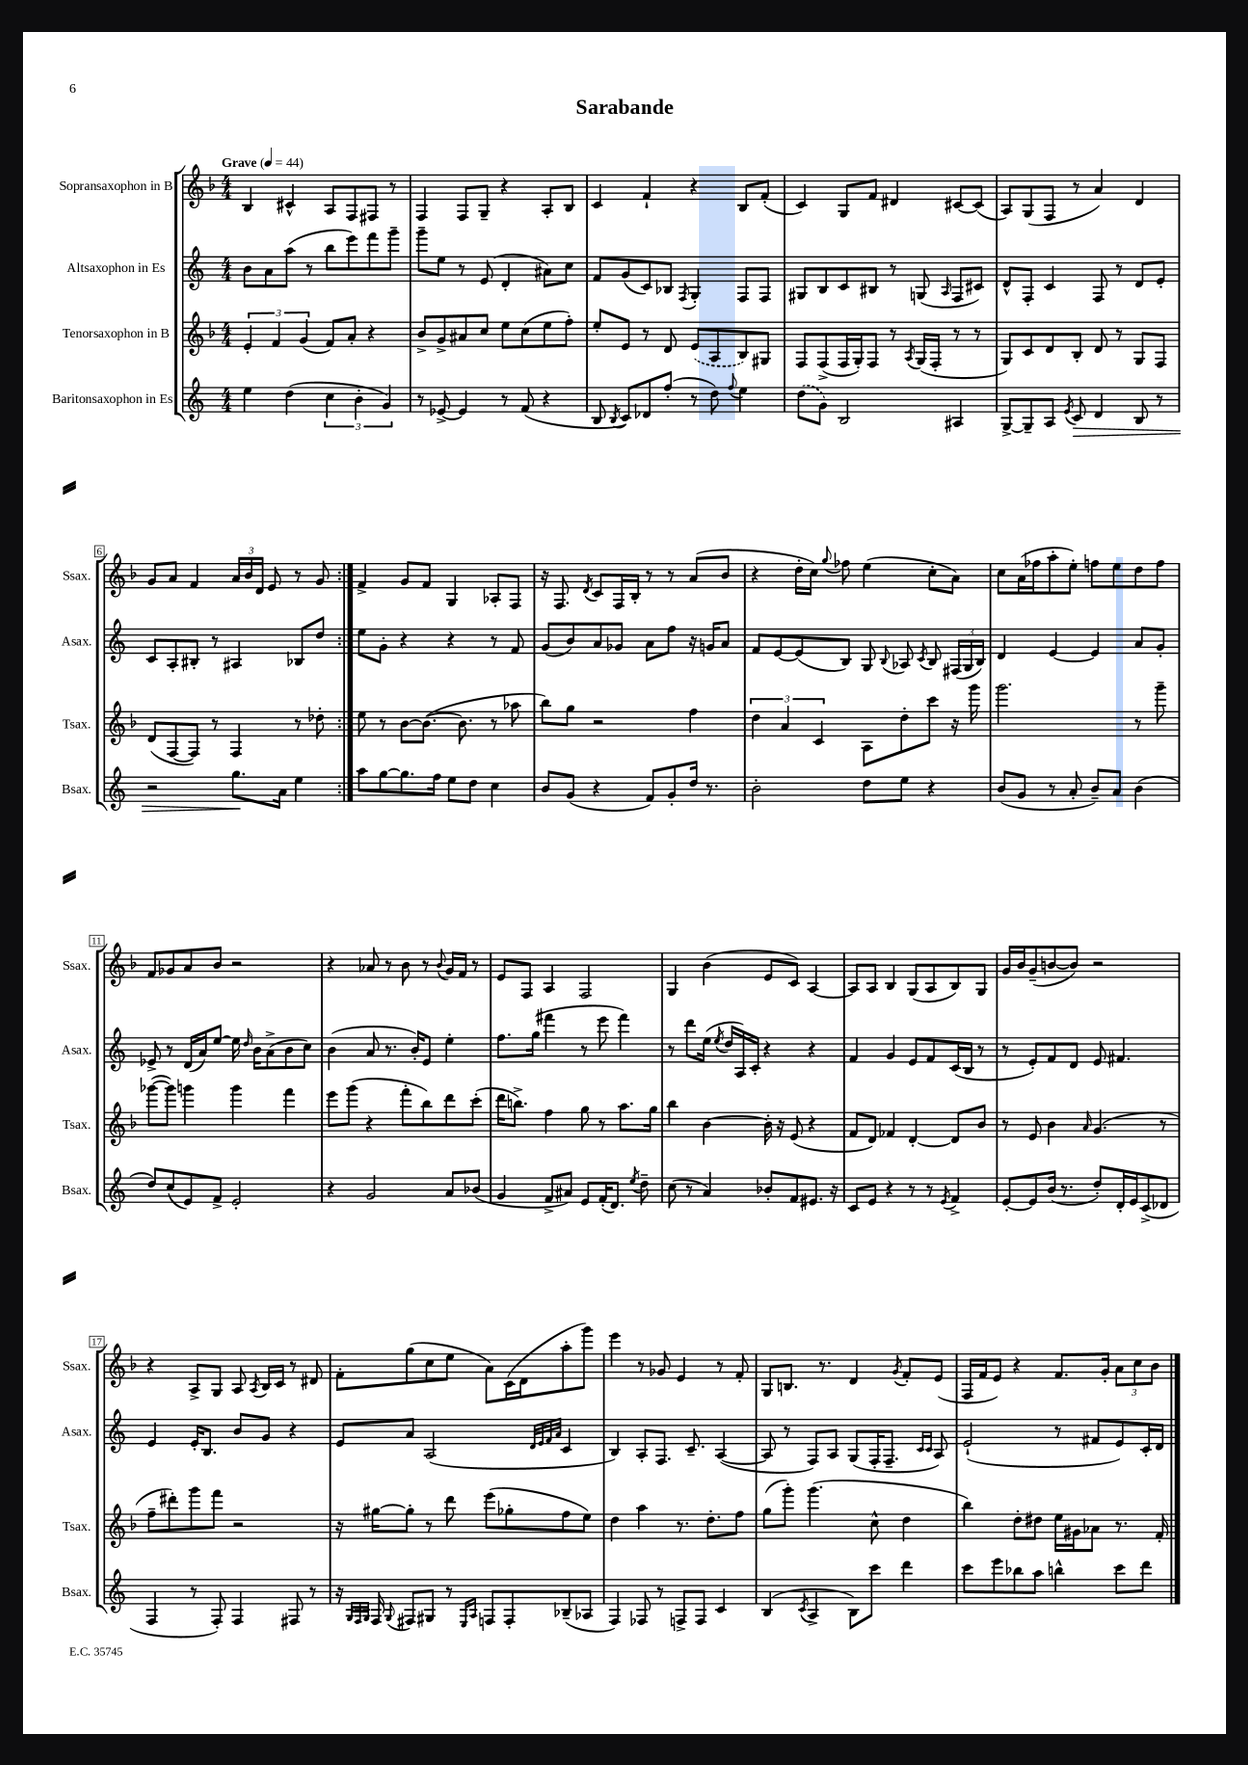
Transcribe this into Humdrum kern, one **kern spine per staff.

**kern	**dynam	**kern	**kern	**kern
*part4	*part4	*part3	*part2	*part1
*staff4	*staff4	*staff3	*staff2	*staff1
*I"Baritonsaxophon in Es	*	*I"Tenorsaxophon in B	*I"Altsaxophon in Es	*I"Sopransaxophon in B
*I'Bsax.	*	*I'Tsax.	*I'Asax.	*I'Ssax.
*clefG2	*	*clefG2	*clefG2	*clefG2
*k[]	*	*k[b-]	*k[]	*k[b-]
*M4/4	*	*M4/4	*M4/4	*M4/4
*MM44	*	*MM44	*MM44	*MM44
=1	=1	=1	=1	=1
!	!	!	!	!LO:TX:a:B:t=Grave
4ee\	.	6e'/	8b\L	4B-/
.	.	.	8a\	.
.	.	6f/	.	.
(4dd\	.	.	(8aa\J	4c#X^^/
.	.	(6g/	.	.
.	.	.	8r	.
6cc\	.	8f/L)	8bb\L	8A/L
.	.	8a'/J	8eee\)	8F/
6b'\	.	.	.	.
.	.	4r	8fff\	8F#X/J
6g/)	.	.	.	.
.	.	.	8ggg~\J	8r
=2	=2	=2	=2	=2
8r	.	8b-^/L	8ggg~\L	4F/
[8e-X^/	.	8g^/	8ee\J	.
4e-/]	.	8a#X/	8r	8F/L
.	.	8cc/J	(8e/	8G~/J
8r	.	8ee\L	4d'/	4r
(8f/	.	(8cc\	.	.
4r	.	8ee\	8a#X\L)	8A'/L
.	.	8ff'\J)	8cc\J	8B-/J
=3	=3	=3	=3	=3
8B/	.	8ee'/L	8f/L	4c/
8qB/	.	.	.	.
8c/L)	.	8e/J	(8g/	.
8d-X/	.	8r	8c/)	4f`/
(8ff'/J	.	8d/	8B-X/J	.
.	.	.	8qF/	.
8r	.	(8e/L	4G'/	4r
8dd\)	.	8A/	.	.
8qqff/	.	.	.	.
4ee\	.	8B-/)	8F/L	8B-/L
.	.	8G#X/J	8F/J	(8f'/J
=4	=4	=4	=4	=4
(8dd\L	.	8F/L	8G#X/L	4c/)
8g\J)	.	(8F^/	8B/	.
2B/	.	16F/L	8c/	8G/L
.	.	16G'/J)	.	.
.	.	8F/J	8B#X/J	8f/J
.	.	8r	8r	4d#X/
.	.	8qA/	.	.
.	.	(16G/LL	(8Gn/	.
.	.	16F'/JJ	.	.
.	.	.	16qqA/	.
4A#X/	.	8r	8F/L	[8c#X/L
.	.	8r	8c#X/J)	(8c#/J]
=5	=5	=5	=5	=5
[8G^/L	.	8G/L)	8d^^/L	8A/L)
8G~/]	.	8c/	8F'/J	(8G/
8A/J	.	8d/	4c/	8F/J
8qe/	.	.	.	.
!	!LO:HP:b	!	!	!
8c/	>	8B-'/J	.	8r
4d/	.	8d/	8F/	4a/)
.	.	8r	8r	.
8B/	.	8G/L	8d/L	4d/
8r	.	8F/J	8e'/J	.
!!LO:LB:g=z
=6	=6	=6	=6	=6
2r	.	(8d/L	8c/L	8g/L
.	.	[8F/	8A'/	8a/J
.	.	8F/J])	8B#X'/J	4f/
.	.	8r	8r	.
8.gg\L	.	4F/	4A#X/	24a/LL
.	.	.	.	24b-/
.	.	.	.	24d/JJ
.	.	.	.	8e/
16a\Jk	]	.	.	.
4ee\	.	8r	8B-X/L	8r
.	.	8dd-X'\	8dd/J	8g/
=7:|!	=7:|!	=7:|!	=7:|!	=7:|!
8aa\L	.	8ee\	8ee\L	4f^/
[8gg\	.	8r	8g'\J	.
8.gg\]	.	[8b-\L	4r	8g/L
.	.	(8.b-\J_	.	8f/J
16ff\Jk	.	.	.	.
8ee\L	.	.	4r	4G/
.	.	8.b-\]	.	.
8dd\J	.	.	.	.
4cc\	.	8r	8r	8A-X'/L
.	.	8aa-X\	8f/	8F/J
=8	=8	=8	=8	=8
8b/L	.	8bb-\L)	(8g/L	16r
.	.	.	.	8.F/
(8g/J	.	8gg\J	8b/)	.
.	.	.	.	8qd/
4r	.	2r	8a/	8c/L
.	.	.	8g-X/J	16F/L
.	.	.	.	16B-'/JJ
8f/L)	.	.	8a\L	8r
8g'/	.	.	8ff\J	8r
16dd/Jk	.	4ff\	16r	(8a/L
8.r	.	.	16gn/KL	.
.	.	.	8a/J	8b-/J
=9	=9	=9	=9	=9
2b'\	.	6dd\	8f/L	4r
.	.	.	[8e/	.
.	.	6a/	.	.
.	.	.	(8e/]	16dd'\LL
.	.	.	.	16cc\JJ)
.	.	6c/	.	.
.	.	.	.	8qqgg/
.	.	.	8B/J)	8ff-X\
8dd\L	.	8A\L	8G/	(4ee\
.	.	.	8qqB/	.
8ee\J	.	8dd'\	8A-X/	.
.	.	.	8qc/	.
4r	.	8ccc\J	8B/	8cc'\L
.	.	16r	(24F#X/LL	8a\J)
.	.	.	24G/	.
.	.	16ggg\	.	.
.	.	.	24B/JJ)	.
=10	=10	=10	=10	=10
(8b/L	.	2.ggg\	4d/	8cc\L
8g/J	.	.	.	(16a\L
.	.	.	.	16ff-X\J
8r	.	.	[4e/	8aa'\
8a'/	.	.	.	8ee'\J)
8b~/L)	.	.	4e/]	8ffn\L
8a/J	.	.	.	8ee\
(4b\	.	8r	8a/L	8dd\
.	.	8ggg~\	8g'/J	8ff\J
!!LO:LB:g=z
=11	=11	=11	=11	=11
8dd/L)	.	([8ggg-X\L	8e-X^/	8f/L
(8cc/	.	8ggg-\J])	8r	8g-X/
8e/)	.	4gggn\	(16d/LL	8a/
.	.	.	16a/J)	.
8f^/J	.	.	[8ee/J	8b-/J
2e'/	.	4ggg\	16ee\]	2r
.	.	.	16qqdd/	.
.	.	.	16b\KL	.
.	.	.	(8a^\	.
.	.	4fff\	8b\	.
.	.	.	8cc\J)	.
=12	=12	=12	=12	=12
4r	.	8eee\L	(4b\	4r
.	.	(8ggg\J	.	.
2g/	.	4r	8a/	8a-X/
.	.	.	8.r	8r
.	.	8fff'\L	.	8b-\
.	.	.	16b'/KL)	.
.	.	8bb-\)	8e/J	8r
.	.	.	.	8qqb-/
8a/L	.	8ddd\	4ee'\	16g/LL
.	.	.	.	16f/JJ
(8b-X/J	.	(8ccc'\J	.	8r
=13	=13	=13	=13	=13
4g/	.	16ddd\KL	8.ff\L	8e/L
.	.	8.bbn^\J)	.	.
.	.	.	.	8F/J
.	.	.	(16gg\Jk	.
8f^/L	.	4ff\	4fff#X\	4A/
8a#X/J)	.	.	.	.
8e/L	.	8gg\	8r	2F/
(16f'/K	.	8r	8eee\	.
8.d/J)	.	.	.	.
.	.	8.aa\L	4fff#\)	.
8qee/	.	.	.	.
8dd~\	.	.	.	.
.	.	16gg\Jk	.	.
=14	=14	=14	=14	=14
(8cc\	.	4bb-\	8r	4G/
8r	.	.	8ddd\L	.
4a/)	.	[4b-\	(16ee\Jk	(4b-\
.	.	.	8qee/	.
.	.	.	16dd/LL	.
.	.	.	16A/)	.
.	.	.	16c'/JJ	.
8b-X'/L	.	16b-'\]	4r	8e/L
.	.	16r	.	.
8f/	.	(8e/	.	8c/J)
8.e#X/J	.	4r	4r	[4A/
16r	.	.	.	.
=15	=15	=15	=15	=15
8c/L	.	8f/L	4f/	8A/L]
8e/J	.	8d/J)	.	8A/J
4r	.	4f-X/	4g/	4B-/
8r	.	[4d'/	8e/L	(8G/L
8r	.	.	8f/	8A/
8qe/	.	.	.	.
4f^/	.	8d/L]	(16c/L	8B-/)
.	.	.	16B/JJ	.
.	.	8b-/J	8r	8G/J
=16	=16	=16	=16	=16
[8e'/L	.	8r	8r	16g/LL
.	.	.	.	16b-/J
8e/]	.	8e/	8e'/L)	(8g~/
(16b/Jk	.	4b-\	8f/	[8bn/
8.r	.	.	.	.
.	.	.	8d/J	8b/J])
.	.	16qqa/	.	.
8dd'/L)	.	(4.g/	8e/	2r
16d'/L	.	.	4.f#X/	.
16e/J	.	.	.	.
(8c^/	.	.	.	.
8d-X/J	.	8r	.	.
!!LO:LB:g=z
=17	=17	=17	=17	=17
4F/	.	8ff~\L	4e/	4r
.	.	8ddd#X'\)	.	.
8r	.	8ggg\	16e'/KL	8A^/L
.	.	.	8.B/J	.
8F'/)	.	8fff\J	.	8G/J
4F/	.	2r	8b/L	8A/
.	.	.	.	8qA/
.	.	.	8g/J	16B-/LL
.	.	.	.	16c/JJ
8F#X/	.	.	4r	8r
8r	.	.	.	8d#X/
=18	=18	=18	=18	=18
16r	.	16r	8e/L	8f'\L
32qqG/LLL	.	.	.	.
32qqF/	.	.	.	.
32qqG/JJJ	.	.	.	.
16F/	.	[16gg#X\KL	.	.
8qqG/	.	.	.	.
8F#X/L	.	8gg#'\J]	8a/J	(8gg\
8G#X/J	.	8r	(2A/	8cc\
8r	.	8ddd\	.	8ee\J
16qqE/LL	.	.	.	.
16qqA/JJ	.	.	.	.
8Fn/L	.	(8eee\L	.	8a\L)
8F'/	.	8gg-X'\	.	(16c\L
.	.	.	.	16d\J
.	.	.	32qqd/LLL	.
.	.	.	32qqe/	.
.	.	.	32qqf/	.
.	.	.	32qqa/JJJ	.
(8B-X~/	.	8ff\	4c/	8aa'\
8A-X/J	.	8ee\J)	.	8ggg\J)
=19	=19	=19	=19	=19
4F/)	.	4dd\	4B/)	4eee\
8F-X/	.	4aa\	8A'/L	8r
8r	.	.	8.F/J	8g-X/
8Fn^/L	.	8.r	.	4e/
.	.	.	8.c~/	.
8F/J	.	.	.	.
.	.	8.dd'\L	.	.
4c/	.	.	([4A/	8r
.	.	8ff\J	.	8f'/
=20	=20	=20	=20	=20
(4B/	.	(8gg\L	8A/]	8G/L
.	.	8ggg'\J)	8r	8.Bn/J
8qc/	.	.	.	.
4A^/	.	(4.ggg\	8F/L)	.
.	.	.	.	8.r
.	.	.	8A/J	.
8B\L)	.	.	(8G/L	4d/
8ccc\J	.	8cc^^\	16F'/K	.
.	.	.	8.F~/J	.
.	.	.	.	8qg/
4ddd\	.	4dd\	.	8f'/L
.	.	.	16qqc/LL	.
.	.	.	16qqc/JJ	.
.	.	.	8A/)	(8e/J
=21	=21	=21	=21	=21
8ccc\L	.	4bb-\)	(2e`/	16F/LL
.	.	.	.	16f/J
8eee\	.	.	.	8e/J)
8bb-X\	.	8dd'\L	.	4r
8aa\J	.	8dd#X\J	.	.
4bbn^^\	.	16ee\LL	8r	8.f/L
.	.	16g#X\J	.	.
.	.	8a-X\J	8f#X/L	.
.	.	.	.	16g'/Jk
8ccc\L	.	8.r	8e/)	12a\L
.	.	.	.	12cc\
8ddd\J	.	.	16c'/L	.
.	.	.	.	12b-\J
.	.	16f'/	16d/JJ	.
==	==	==	==	==
*-	*-	*-	*-	*-
